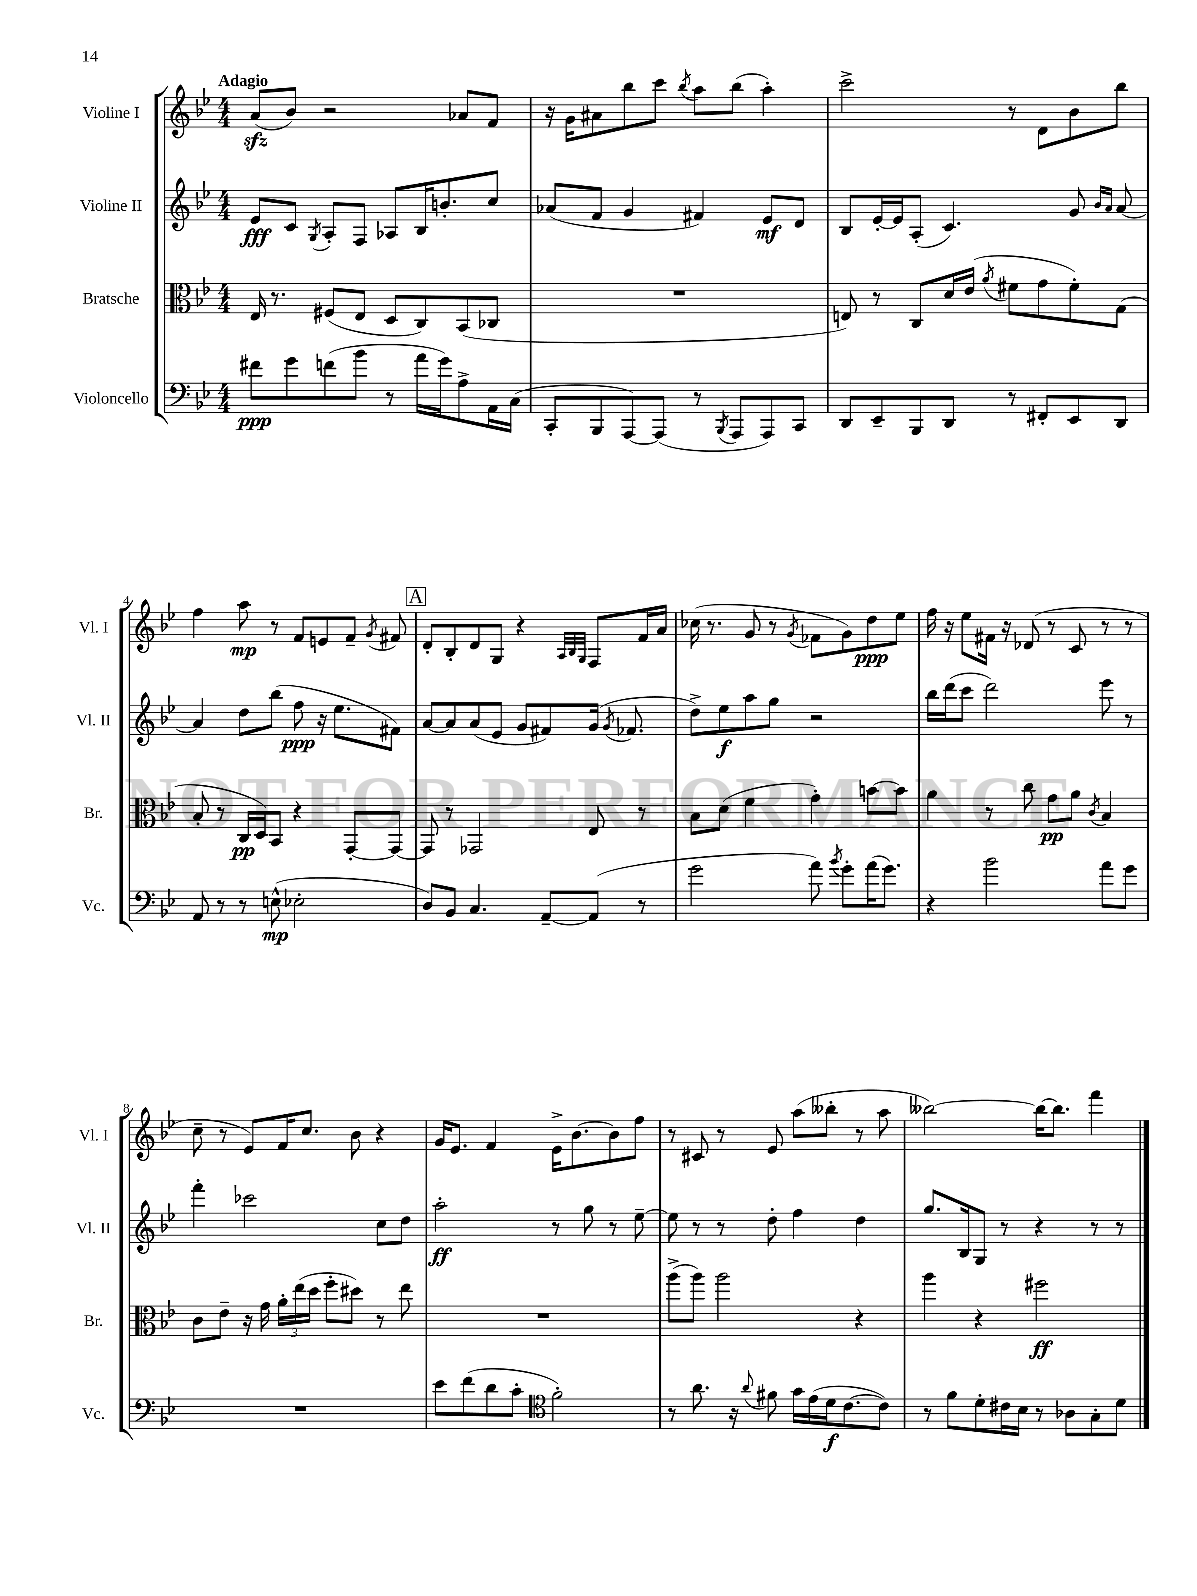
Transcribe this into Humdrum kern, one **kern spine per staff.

**kern	**kern	**kern	**kern
*staff4	*staff3	*staff2	*staff1
*clefF4	*clefC3	*clefG2	*clefG2
*k[b-e-]	*k[b-e-]	*k[b-e-]	*k[b-e-]
*M4/4	*M4/4	*M4/4	*M4/4
8f#\L	16E-/	8e-/L	(8a/L
.	8.r	.	.
8g\	.	8c/J	8b-/J)
.	.	8qG/	.
(8f\	(8F#/L	8A'/L	2r
8b-\J	8E-/J	8F/J	.
8r	8D/L	8A-/L	.
16a\LL	8C/)	16B-/K	.
16g\J)	.	8.b'/	.
8A^\	(8BB-/	.	8a-/L
16AA\L	8C-/J	8cc/J	8f/J
(16C\JJ	.	.	.
=	=	=	=
8CC'/L	1r	(8a-/L	16r
.	.	.	16g\LK
8BBB-/	.	8f/J	8a#\
[8AAA/)	.	4g/	8bb-\
(8AAA/]J	.	.	8ccc\J
.	.	.	8qbb-/
8r	.	4f#/)	8aa\L
8qBBB-/	.	.	.
8AAA/L	.	.	(8bb-\J
8AAA/)	.	8e-/L	4aa'\)
8CC/J	.	8d/J	.
=	=	=	=
8DD/L	8E/)	8B-/L	2ccc^\
8EE-~/	8r	[16e-'/L	.
.	.	16e-/]J	.
8BBB-/	8C/L	(8A'/J	.
8DD/J	16d/L	4.c/)	.
.	(16e-/JJ	.	.
.	8qa/	.	.
8r	8f#\L	.	8r
8FF#'/L	8g\	.	8d\L
8EE-/	8f#'\)	8g/	8b-\
.	.	16qqb-/LL	.
.	.	16qqa/JJ	.
8DD/J	(8G\J	[8a/	8bb-\J
=	=	=	=
8AA/	8B-'/	4a/]	4ff\
8r	8r	.	.
8r	16C/LL	8dd\L	8aa\
.	16D/J)	.	.
(8E^^\	8BB-/J	(8bb-\J	8r
2E-'\	4r	8ff\	8f/L
.	.	16r	8e/
.	.	8.ee-\L	.
.	[8GG'/L	.	8f~/J
.	.	.	8qg/
.	8GG/_J	8f#\J)	8f#/
=	=	=	=
8D/L)	8GG/]	[8a/L	8d'/L
8BB-/J	8r	8a/]	8B-'/
4.C/	2GG-/	(8a/	8d/
.	.	8e-/J	8G/J
.	.	8g/L	4r
[8AA~/L	.	8f#/)	.
.	.	.	32qqA/LLL
.	.	.	32qqB-/
.	.	.	32qqG/JJJ
(8AA/]J	8E-/	(16g/Jk	8F/L
.	.	8qg/	.
.	.	8.f-/	.
8r	8r	.	16f/L
.	.	.	16a/JJ
=	=	=	=
2g\	8B-\L	8dd^\L)	(16cc-\
.	.	.	8.r
.	(8d\J	8ee-\	.
.	4f\	8aa\	8g/
.	.	8gg\J	8r
.	.	.	8qg/
8a\)	4g'\)	2r	8f-\L
8qb-/	.	.	.
8g'\L	.	.	8g\)
(16a\K	[8b\L	.	8dd\
8.g\J)	.	.	.
.	8b\]J	.	8ee-\J
=	=	=	=
4r	4a\	16bb-\LL	16ff\
.	.	(16ddd\J	16r
.	.	8ccc\J	8ee-\L
2b-\	8r	2ddd\)	16f#\Jk
.	.	.	16r
.	8cc\	.	(8d-/
.	8g\L	.	8r
.	8a\J	.	8c/
.	8qc/	.	.
8a\L	4B-/	8eee-\	8r
8g\J	.	8r	8r
=	=	=	=
1r	8c\L	4fff'\	8cc~\
.	8e-~\J	.	8r
.	16r	2ccc-\	8e-/L)
.	16g\	.	.
.	24a'\LL	.	16f/K
.	(24ee-\	.	.
.	.	.	8.cc/J
.	24dd\JJ	.	.
.	8ff'\L	.	.
.	8dd#\J)	.	8b-\
.	8r	8cc\L	4r
.	8ee-\	8dd\J	.
=	=	=	=
8e-\L	1r	2aa'\	16g/LK
.	.	.	8.e-/J
(8f\	.	.	.
8d\	.	.	4f/
8c'\J	.	.	.
*clefC4	*	*	*
2f'\)	.	8r	16e-^\LK
.	.	.	[8.b-\
.	.	8gg\	.
.	.	8r	8b-\]
.	.	[8ee-~\	8ff\J
=	=	=	=
8r	(8aa^\L	8ee-\]	8r
8.a\	8aa\J)	8r	8c#/
.	2aa\	8r	8r
16r	.	.	.
8qqa/	.	.	.
8f#\	.	8dd'\	8e-/
16g\LL	.	4ff\	(8aa\L
(16e-\	.	.	.
16d\J	.	.	8bb--'\J
[8.c\	.	.	.
.	4r	4dd\	8r
8c\]J)	.	.	8aa\
=	=	=	=
8r	4aa\	8.gg/L	[2bb--\)
8f\L	.	.	.
.	.	16B-/k	.
8d'\	4r	8G/J	.
16c#\L	.	8r	.
16B-\JJ	.	.	.
8r	2ff#\	4r	16bb--\_LK
.	.	.	8.bb--\]J
8A-\L	.	.	.
8G'\	.	8r	4fff\
8d\J	.	8r	.
==	==	==	==
*-	*-	*-	*-
